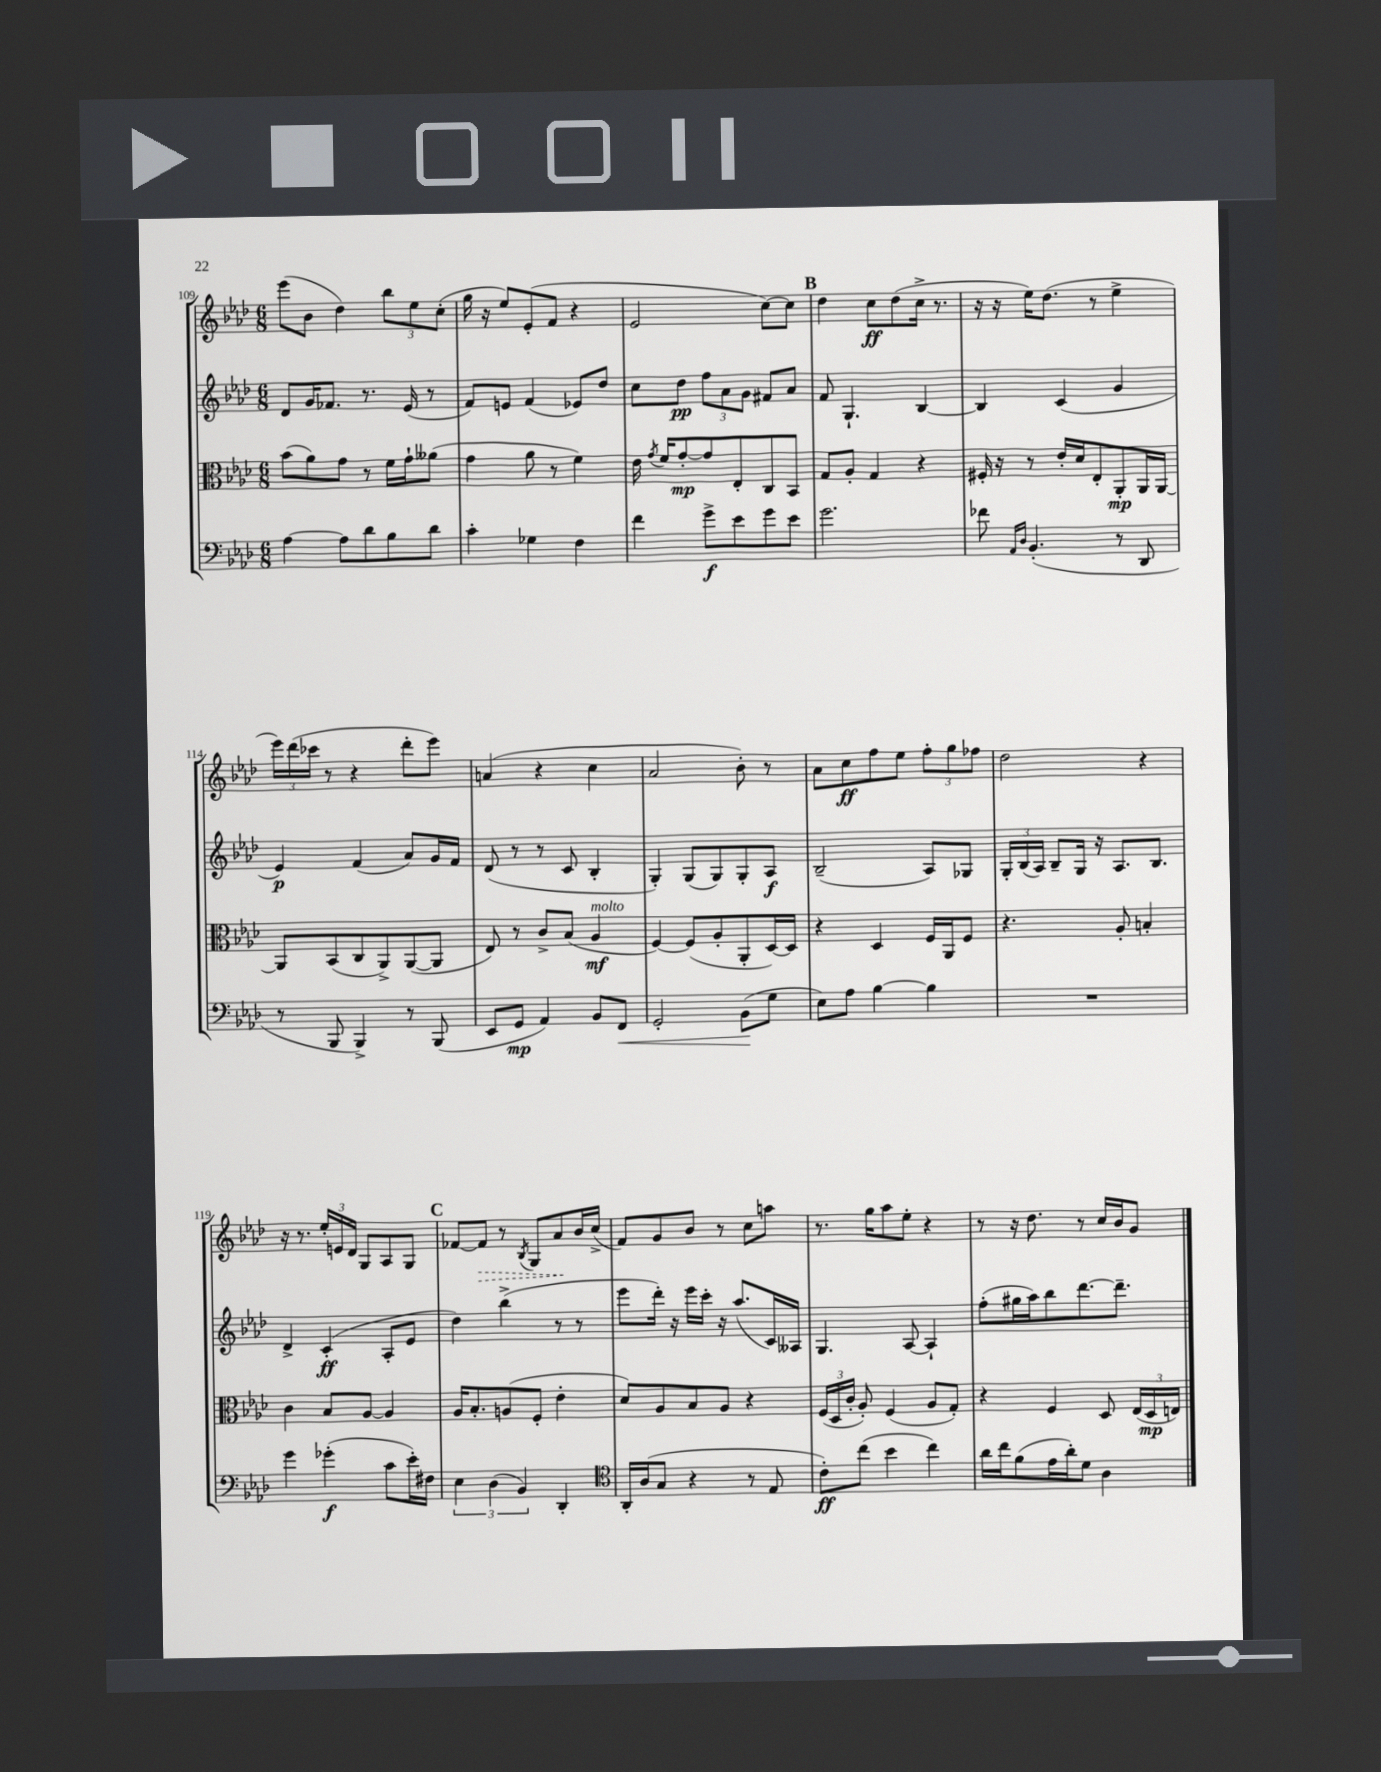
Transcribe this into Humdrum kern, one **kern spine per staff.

**kern	**kern	**kern	**kern
*staff4	*staff3	*staff2	*staff1
*clefF4	*clefC3	*clefG2	*clefG2
*k[b-e-a-d-]	*k[b-e-a-d-]	*k[b-e-a-d-]	*k[b-e-a-d-]
*M6/8	*M6/8	*M6/8	*M6/8
[4A-	(8b-	8d-	(8eee-
.	8a-)	16g	8b-
.	.	8.f-	.
8A-]	8g	.	4dd-)
8d-	8r	8.r	.
8B-	16f	.	12bb-
.	16g`	(16e-	.
.	.	.	12ee-
8d-	(8a--	8r	.
.	.	.	(12cc'
=	=	=	=
4c'	4g	8f)	16gg
.	.	.	16r
.	.	8e	8ee-)
4G-	8a-	(4f	(8e-'
.	8r	.	8f
4F	4f)	8e-)	4r
.	.	8dd-	.
=	=	=	=
4f	16e-	8cc	2e-
.	8qg	.	.
.	16f	.	.
.	[8g'	8dd-	.
8g^	8g]	12ff	.
.	.	12a-	.
8e-	8E-'	.	.
.	.	12g	.
8g	8C	8f#	[8cc)
8e-	8BB-	8a-	8cc]
=	=	=	=
2.g	8G	8f	4dd-
.	8A-'	4.G`	.
.	4G	.	8cc
.	.	.	(8dd-
.	4r	[4B-	16cc^
.	.	.	8.r
=	=	=	=
8f-	16F#'	4B-]	16r
.	16r	.	16r
16qqAA-	.	.	.
16qqD-	.	.	.
(4.BB-'	8r	.	16ee-)
.	.	.	(8.dd-
.	16e-'	(4c	.
.	16d-	.	.
.	8E-'	.	8r
8r	8AA-'	4g	4ee-^
8DD-	16AA-	.	.
.	[16AA-	.	.
=	=	=	=
8r	8AA-]	4e-)	24eee-)
.	.	.	(24ddd-
.	.	.	24ccc-
8BBB-	(8BB-	.	8r
4BBB-^)	8C	(4f	4r
.	8AA-^)	.	.
8r	([8AA-	8a-)	8ddd-'
(8BBB-	8AA-]	16g	8eee-)
.	.	16f	.
=	=	=	=
8EE-	8E-)	(8d-	(4a
8GG	8r	8r	.
4AA-)	8c^	8r	4r
.	(8B-	8c	.
8BB-	4A-	4B-'	4cc
8FF	.	.	.
=	=	=	=
2GG'	[4F)	4G')	2a-
.	(8F]	(8G	.
.	8A-'	8G)	.
(8BB-	8AA-'	8G'	8b-')
8G	[16D-)	8A-	8r
.	16D-]	.	.
=	=	=	=
8E-)	4r	(2B-~	8a-
8A-	.	.	8cc
[4B-	4D-	.	8ff
.	.	.	8ee-
4B-]	16F	8A-)	12ff'
.	16AA-	.	.
.	.	.	12gg
.	8F	8G-	.
.	.	.	12ff-
=	=	=	=
2.r	4.r	24G'	2dd-
.	.	(24B-	.
.	.	24A-)	.
.	.	8B-~	.
.	.	16G	.
.	.	16r	.
.	8A-'	8.A-	.
.	4B'	.	4r
.	.	8.B-	.
=	=	=	=
4g	4c	4d-^	16r
.	.	.	8.r
(4g-'	8B-	(4c'	24ee-'
.	.	.	24e
.	.	.	24d-
.	[8A-	.	8G
8c	4A-]	8A-'	8A-
16e-')	.	8e-	8G
16F#	.	.	.
=	=	=	=
6E-	16A-	4dd-)	[8f-
.	8.B-'	.	.
.	.	.	8f-]
(6D-	.	.	.
.	(8A	(4bb-^	8r
6BB-)	.	.	.
.	.	.	8qB-
.	8F'	.	8G
4DD-'	4e-'	8r	8a-
.	.	8r	16b-
.	.	.	(16cc^
=	=	=	=
*clefC4	*	*	*
16AA-'	8d-)	8eee-	8f)
(16A-	.	.	.
8G	8A-	16ddd-')	8g
.	.	16r	.
4r	8B-	16eee-	8b-
.	.	16ccc'	.
.	8A-	16r	8r
.	.	(8.aa-	.
8r	4r	.	8cc
8E-	.	16c)	8aa
.	.	16A--	.
=	=	=	=
8c')	(24F	4.G	8.r
.	24D-	.	.
.	24c'	.	.
(8cc	8A-')	.	.
.	.	.	16gg
4b-	(4F	.	8aa-
.	.	[8A-	8ee-'
4cc)	8A-	4A-`]	4r
.	8G')	.	.
=	=	=	=
16a-	4r	(8ff'	8r
16cc	.	.	.
(8f	.	16gg#	16r
.	.	16aa-)	8.dd-
16e-	4F	8bb-	.
16a-')	.	.	.
8d-	.	[8.ddd-	8r
4A-	8D-	.	16cc
.	.	8.ddd-~]	16b-
.	(24E-	.	8g
.	24D-	.	.
.	24E)	.	.
==	==	==	==
*-	*-	*-	*-
